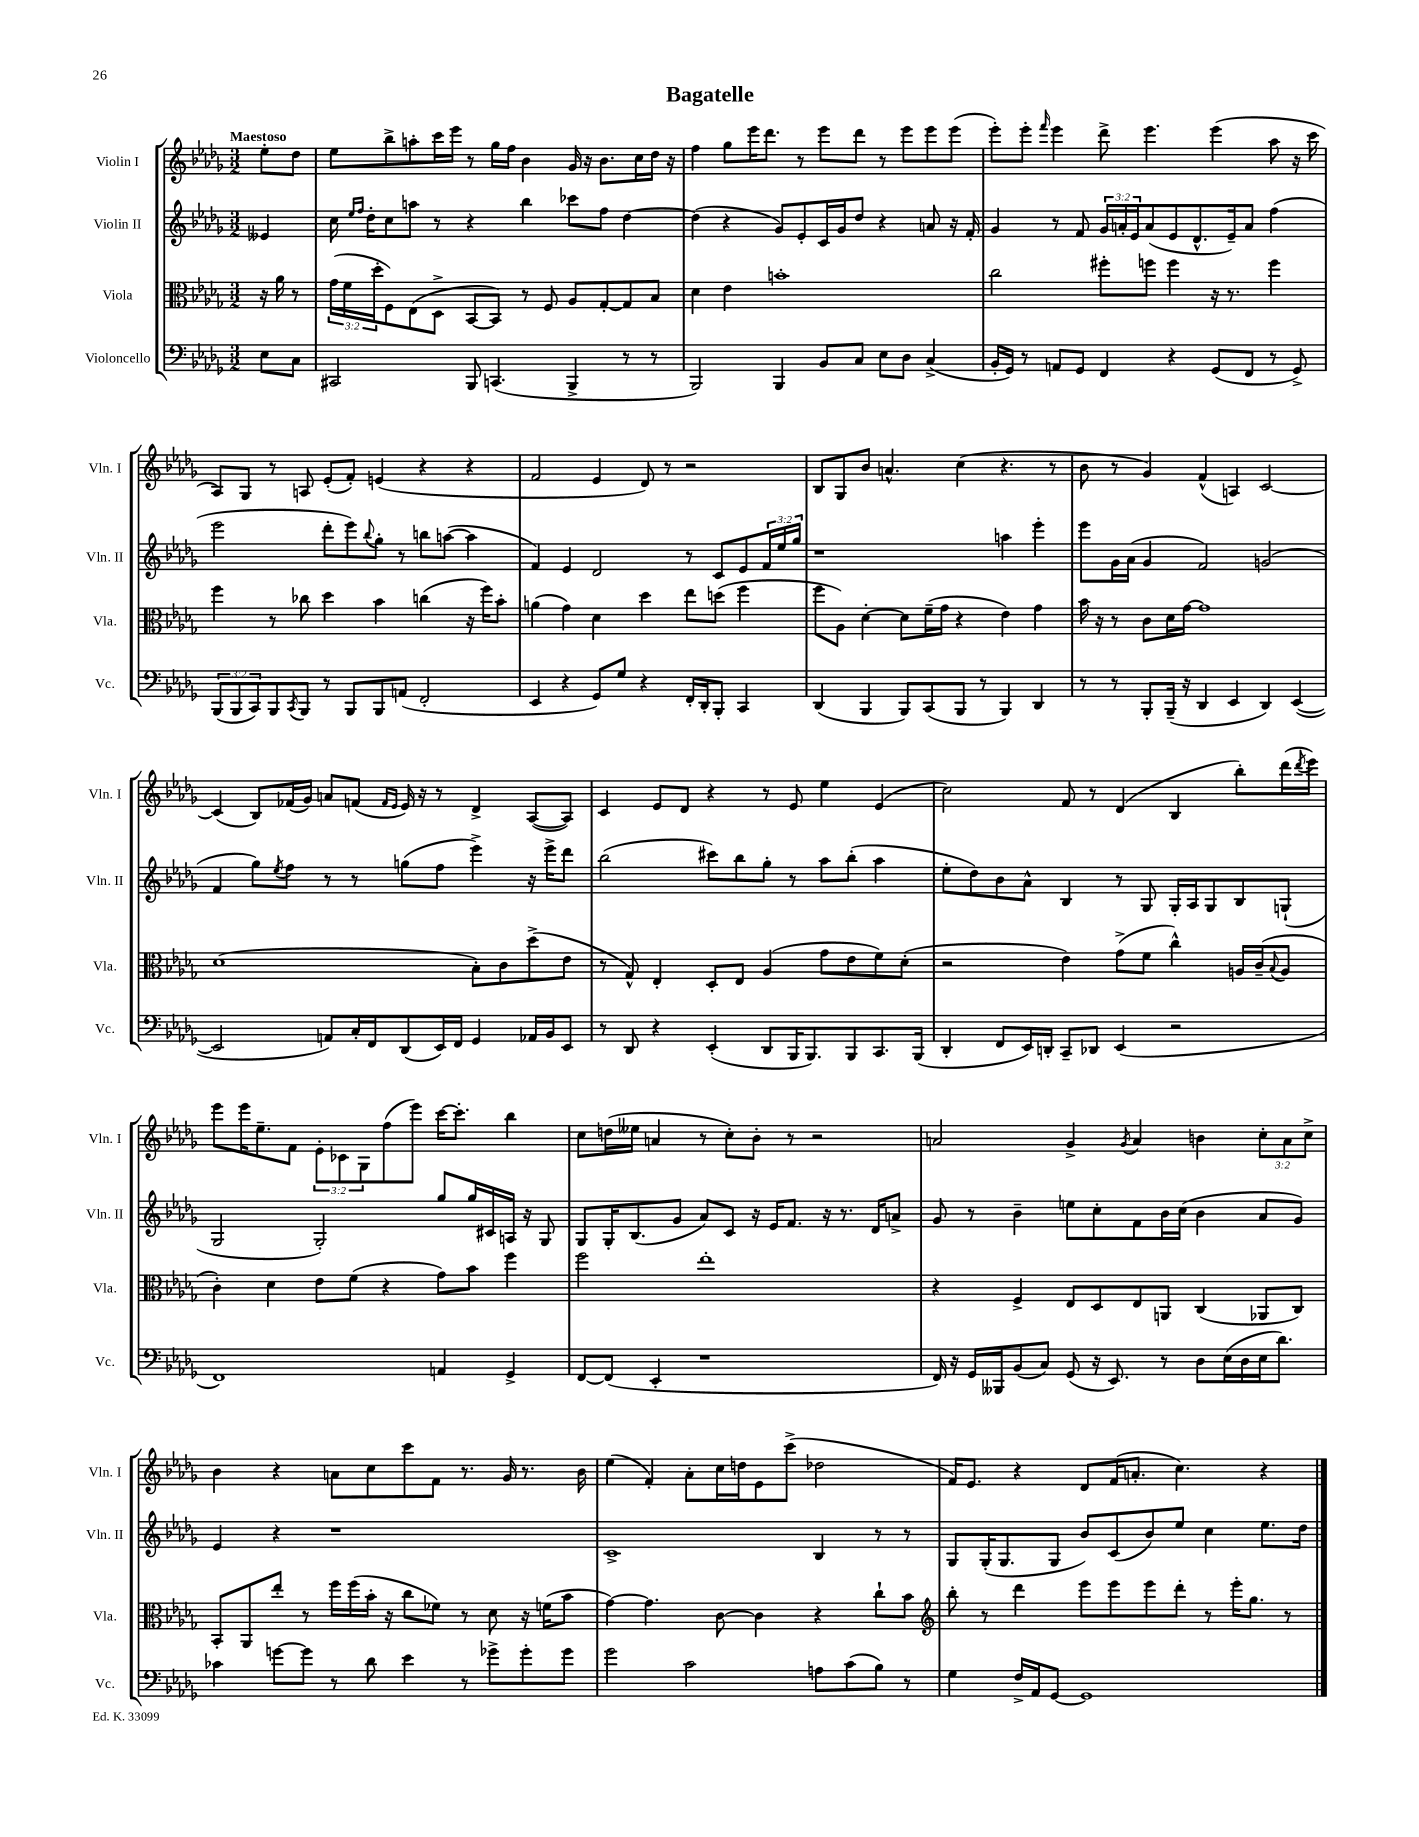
\header { title = "Bagatelle" }
<<
\new StaffGroup <<
\new Staff = "s0" \with { instrumentName = "Violin I" shortInstrumentName = "Vln. I" } {
    \clef treble \key des \major \numericTimeSignature \time 3/2 \override Staff.TupletNumber.text = #tuplet-number::calc-fraction-text \partial 4 \tempo "Maestoso"
    ees''8-. des''8 |
    ees''8 bes''8-> a''8-. c'''16 ees'''16 r8 ges''16 f''16 bes'4 ges'16 r16 bes'8. c''16 des''16 r16 |
    f''4 ges''8 ees'''16 des'''8. r8 ees'''8 des'''8 r8 ees'''8 ees'''8 ees'''8( |
    ees'''8-.) ees'''8-. \grace { f'''16 } ees'''4 des'''8-> ees'''4. ees'''4( aes''8 r16 c'''16 |
    aes8) ges8 r8 a8 ees'8-.( f'8-.) e'4( r4 r4 |
    f'2 ees'4 des'8) r8 r2 |
    bes8 ges8 bes'8 a'4.-^ c''4( r4. r8 |
    bes'8 r8 ges'4) f'4-^( a4) c'2~ |
    c'4( bes8) fes'16( ges'16) a'8 f'8( \grace { f'16 ees'16 } ees'16) r16 r8 des'4-> aes8~( aes8) |
    c'4 ees'8 des'8 r4 r8 ees'8 ees''4 ees'4( |
    c''2) f'8 r8 des'4( bes4 bes''8-.) des'''16( \acciaccatura { des'''8 } ees'''16) |
    ees'''8 ees'''16 ees''8.-- f'8 \tuplet 3/2 { ees'8-. ces'8 ges8 } f''8( ees'''8) c'''16~ c'''8.-. bes''4 |
    c''8 d''16( eeses''16 a'4 r8 c''8-.) bes'8-. r8 r2 |
    a'2 ges'4-> \acciaccatura { ges'8 } a'4 b'4 \tuplet 3/2 { c''8-. a'8 c''8-> } |
    bes'4 r4 a'8 c''8 c'''8 f'8 r8. ges'16 r8. bes'16 |
    ees''4( f'4-.) aes'8-. c''16 d''16 ees'8 c'''8->( des''2 |
    f'16) ees'8. r4 des'8 f'16( a'8.-. c''4.) r4 \bar "|." |
}
\new Staff = "s1" \with { instrumentName = "Violin II" shortInstrumentName = "Vln. II" } {
    \clef treble \key des \major \numericTimeSignature \time 3/2 \override Staff.TupletNumber.text = #tuplet-number::calc-fraction-text \partial 4
    eeses'4 |
    c''16 \grace { ees''16 f''16 } des''16-. c''8 a''8 r8 r4 bes''4 ces'''8 f''8 des''4~ |
    des''4( r4 ges'8) ees'8-. c'16 ges'16 des''8 r4 a'8 r16 f'16-. |
    ges'4 r8 f'8 \tuplet 3/2 { ges'16 a'16-. ees'16 } a'8( ees'8 des'8.-^ ees'16--) a'8 f''4( |
    ees'''2 des'''8-. ees'''8) \appoggiatura { bes''8 } ges''8-. r8 b''8 a''8~( a''4 |
    f'4) ees'4 des'2 r8 c'8 ees'8 \tuplet 3/2 { f'16 ees''16 ges''16 } |
    r1 a''4 ees'''4-. |
    ees'''8 ges'16 aes'16( ges'4 f'2) g'2( |
    f'4 ges''8) \acciaccatura { ees''8 } f''8 r8 r8 g''8( f''8 ees'''4->) r16 ees'''16-> des'''8 |
    bes''2( cis'''8) bes''8 ges''8-. r8 aes''8 bes''8-.( aes''4 |
    ees''8-. des''8) bes'8 aes'8-^ bes4 r8 ges8 ges16-. aes16 ges8 bes8 g8-!( |
    ges2 ges2-.) ges''8 ges''16 cis'16 a16 r16 ges8 |
    ges8 ges16-. bes8.( ges'8 aes'8) c'8 r16 ees'16 f'8. r16 r8. des'16 a'8-> |
    ges'8 r8 bes'4-- e''8 c''8-. f'8 bes'16 c''16( bes'4 aes'8 ges'8) |
    ees'4 r4 r1 |
    c'1-> bes4 r8 r8 |
    ges8 ges16-.( ges8. ges8 bes'8) c'8( bes'8) ees''8 c''4 ees''8. des''16 \bar "|." |
}
\new Staff = "s2" \with { instrumentName = "Viola" shortInstrumentName = "Vla." } {
    \clef alto \key des \major \numericTimeSignature \time 3/2 \override Staff.TupletNumber.text = #tuplet-number::calc-fraction-text \partial 4
    r16 aes'16 r8 |
    \tuplet 3/2 { ges'16( f'16 des''16-. } f8) ees8( des8-> bes,8~ bes,8) r8 f8 aes8 ges8~-. ges8 bes8 |
    des'4 ees'4 b'1-. |
    c''2 fis''8-. f''8 f''4 r16 r8. f''4 |
    f''4 r8 ces''8 des''4 bes'4 c''4( r16 f''16) bes'8-. |
    a'4( ges'4) des'4 des''4 ees''8 d''8( f''4 |
    f''8 aes8) des'4~-. des'8 f'16--( ges'16 r4 ees'4) ges'4 |
    bes'16 r16 r8 c'8 des'16 ges'16~ ges'1 |
    des'1( bes8-.) c'8 des''8->( ees'8 |
    r8 ges8-^) ees4-. des8-. ees8 aes4( ges'8 ees'8 f'8) des'8-.( |
    r2 ees'4) ges'8->( f'8 c''4-^) a16 c'16--( \appoggiatura { bes8 } a8 |
    c'4-.) des'4 ees'8 f'8( r4 ges'8) bes'8 f''4 |
    f''2 ees''1-. |
    r4 f4-> ees8 des8 ees8 a,8 c4( aes,8 c8) |
    bes,8-. aes,8 ees''8-. r8 f''16 f''16( bes'16-. r16 c''8 fes'8) r8 des'8 r16 f'16( bes'8 |
    ges'4~) ges'4. c'8~ c'4 r4 c''8-! bes'8 |
    \clef treble bes''8-. r8 des'''4 ees'''8 ees'''8 ees'''8 des'''8-. r8 ees'''16-. ges''8. r8 \bar "|." |
}
\new Staff = "s3" \with { instrumentName = "Violoncello" shortInstrumentName = "Vc." } {
    \clef bass \key des \major \numericTimeSignature \time 3/2 \override Staff.TupletNumber.text = #tuplet-number::calc-fraction-text \partial 4
    ees8 c8 |
    cis,2 bes,,8 c,4.( bes,,4-> r8 r8 |
    bes,,2) bes,,4 bes,8 c8 ees8 des8 c4->( |
    bes,16-. ges,16) r8 a,8 ges,8 f,4 r4 ges,8( f,8 r8 ges,8->) |
    \tuplet 3/2 { bes,,8( bes,,8 c,8) } bes,,8 \acciaccatura { c,8 } bes,,8 r8 bes,,8 bes,,8 a,8( f,2-. |
    ees,4 r4 ges,8) ges8 r4 f,16-. des,16-. bes,,8-. c,4 |
    des,4( bes,,4 bes,,8) c,8( bes,,8 r8 bes,,4) des,4 |
    r8 r8 bes,,8-. bes,,16--( r16 des,4 ees,4 des,4) ees,4~( |
    ees,2 a,8) c16-. f,16 des,8( ees,16) f,16 ges,4 aes,16 bes,16 ees,8 |
    r8 des,8 r4 ees,4-.( des,8 bes,,16 bes,,8.) bes,,8 c,8. bes,,16( |
    des,4-. f,8 ees,16) d,16-. c,8-- des,8 ees,4( r2 |
    f,1) a,4 ges,4-> |
    f,8~ f,8( ees,4-. r1 |
    f,16) r16 ges,16 beses,,16 bes,8( c8) ges,8( r16 ees,8.) r8 des8 ees16( des16 ees16 des'8.) |
    ces'4 g'8~ g'8 r8 des'8 ees'4 r8 ges'8-> ges'8-. ges'8 |
    ges'2 c'2 a8 c'8( bes8) r8 |
    ges4 f16-> aes,16 ges,8~ ges,1 \bar "|." |
}
>>
>>
\layout { \context { \Score \remove "Bar_number_engraver" } }
